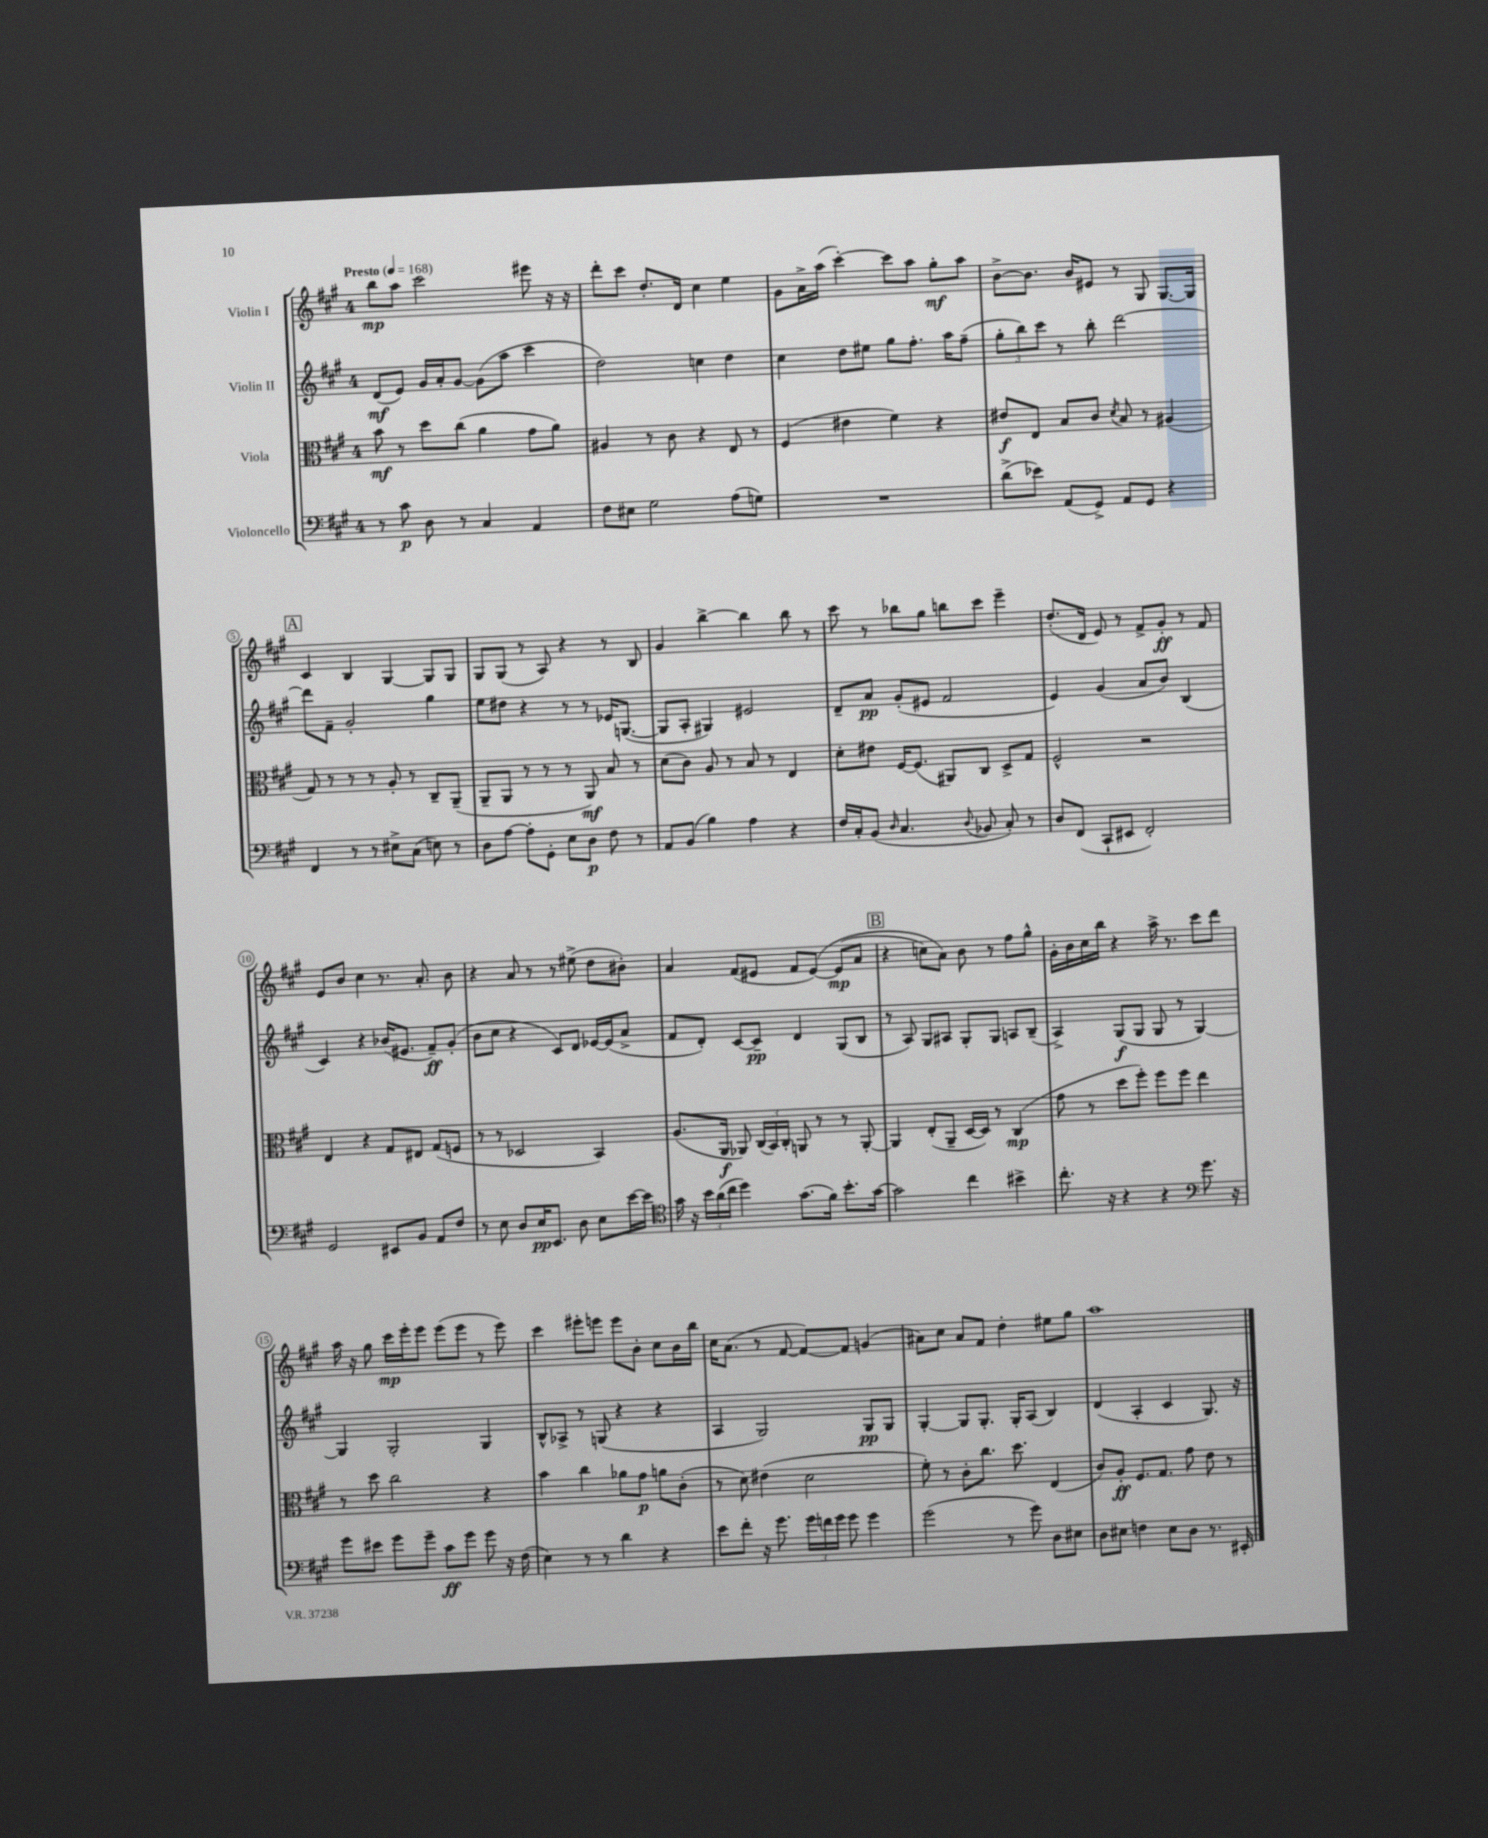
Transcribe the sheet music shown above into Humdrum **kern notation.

**kern	**kern	**kern	**kern
*staff4	*staff3	*staff2	*staff1
*clefF4	*clefC3	*clefG2	*clefG2
*k[f#c#g#]	*k[f#c#g#]	*k[f#c#g#]	*k[f#c#g#]
*M4/4	*M4/4	*M4/4	*M4/4
*MM168	*MM168	*MM168	*MM168
8r	8b	(8d	8bb
8c#	8r	8e)	8aa
8D	8dd	16g#	2ccc#
.	.	16a'	.
8r	(8cc#	[8g#	.
4C#	4a	(8g#]	.
.	.	8aa	.
4AA	8g#	4ccc#	8eee#
.	8a)	.	16r
.	.	.	16r
=	=	=	=
8F#	4A#	2dd)	8ddd'
8E#	.	.	8ccc#
2G#	8r	.	8.dd'
.	8c#	.	.
.	.	.	16d
.	4r	4cc	4cc#
(8A	8E	4dd	4ee
8G)	8r	.	.
=	=	=	=
1r	(4F#	4cc#	8g#
.	.	.	16a^
.	.	.	(16aa
.	4e#	8dd	[4ccc#')
.	.	8ee#	.
.	4f#)	8gg#	8ccc#]
.	.	8.ff#'	8aa
.	4r	.	8gg#'
.	.	16aa	.
.	.	(8ff#~	8aa
=	=	=	=
(8d^	8e#	12gg#'	[8b^
.	.	12bb)	.
8e-)	8E	.	8.b]
.	.	12ccc#	.
(8AA	8B	8r	.
.	.	.	16b
8GG#^)	8c#	8bb'	8e#
.	8qd	.	.
8AA	8B	[2ddd	8r
8GG#	8r	.	8G#
4r	(4A#	.	[8.G#
.	.	.	16G#]
=	=	=	=
4FF#	8G#)	8ddd]	4c#
.	8r	8f#~	.
8r	8r	2g#'	4B
8r	8r	.	.
8E#^	8A'	.	[4G#
(8C#	8r	.	.
8E)	8C#~	4gg#	8G#]
8r	(8AA~	.	8G#
=	=	=	=
8D	8AA~	8ee	8G#
[8A	8AA	8dd#	(8G#
8A']	8r	4r	8r
8GG#'	8r	.	8A)
8E	8r	8r	4r
8D	8AA)	8r	.
8F#	8B	16e-	8r
.	.	([8.G	.
8r	8r	.	8B
=	=	=	=
8AA	(8d	8G]	4g#
(8BB	8c#)	8A'	.
4B)	8A	4G#)	[4bb^
.	8r	.	.
4A	8B	2e#	4bb]
.	8r	.	.
4r	4E	.	8bb
.	.	.	8r
=	=	=	=
16F#	8d'	8d~	8ccc#
16C#'	.	.	.
(8BB	8e#	8a	8r
16qqD	.	.	.
4.C#	[16F#	(8g#'	8bb-
.	(8.F#]	.	.
.	.	8e#	8gg#
.	8AA#)	2f#	8bb
8qqD	.	.	.
8BB-	8C#	.	8ccc#
8C#')	8D^	.	4eee~
8r	8G#	.	.
=	=	=	=
8D	2F#^^	4e)	(8.dd'
(8FF#	.	.	.
.	.	.	16d
8CC#`	.	(4g#	8e)
8EE#	.	.	8r
2FF#')	2r	8a	8f#^
.	.	8b)	8g#'
.	.	(4B	8r
.	.	.	8f#
=	=	=	=
2GG#	4E	4c#)	8e
.	.	.	8b
.	4r	4r	4cc#
8EE#	8G#	(16b-	8.r
.	.	8.e#	.
8BB	8E#	.	.
.	.	.	8.a'
8AA	(8G#	8f#~)	.
8F#	8F	(8g#'	8b
=	=	=	=
8r	8r	8b	4r
8E	8r	8cc#	.
8D	2D-	4r	8a
16E	.	.	8r
8.EE	.	.	.
.	.	8c#)	8r
8D	.	8d	(8ee#^
8E	4BB)	[16e-	8dd
.	.	(16e-]	.
[16e	.	8a^	8b#')
16e]	.	.	.
=	=	=	=
*clefC4	*	*	*
16g#	(8.A	8f#	4a
16r	.	.	.
24b	.	8d')	.
(24a	.	.	.
.	16AA	.	.
24cc#	.	.	.
4dd)	8AA-)	[8c#	(8f#
.	(24C#	8c#~]	8e#
.	24BB)	.	.
.	24C#'	.	.
(8.g#	8AA	4d	8f#
.	8r	.	&([8e#)
16f#)	.	.	.
8.b'	8r	(8G#	(8e#]
.	[8AA'	8B	8a
[16g#	.	.	.
=	=	=	=
2g#]	4AA]	8r	4r
.	.	8A)	.
.	(8E'	8G#	8cc)
.	8AA~	8A#	8a&)
4cc#	[16D	8G#'	8b
.	16D])	.	.
.	8r	8G#	8r
4b#^	(4C#	8A	8ff#
.	.	(8B~	8gg#^^
=	=	=	=
8.cc#'	8g#	4A^)	16g#'
.	.	.	16b
.	8r	.	16cc#
16r	.	.	16bb
4r	8dd	(8G#	4r
.	8ff#')	8G#	.
4r	8ff#	8G#	16aa^
.	.	.	8.r
.	8ff#	8r	.
*clefF4	*	*	*
8.g#	4ee	[4G#)	8ccc#
.	.	.	8ddd
16r	.	.	.
=	=	=	=
8g#	8r	4G#]	16aa
.	.	.	16r
8e#	8dd	.	8gg#
8g#	2cc#	2G#'	16ccc#
.	.	.	16eee'
8g#~	.	.	8eee
8c#	.	.	(8eee
8g#	.	.	8eee
8g#	4r	4G#	8r
16r	.	.	8eee)
(16F#	.	.	.
=	=	=	=
4E)	4b	8B^^	4ccc#
.	.	8A-^	.
8r	4cc#	8r	8eee#'
8r	.	(8G	8eee
4d	8a-	4r	8eee
.	8g#	.	8b'
4r	8a	4r	8cc#
.	(8c#'	.	16b
.	.	.	16bb
=	=	=	=
8e	8r	4A	16cc#
.	.	.	(8.a
8f#'	8d)	.	.
16r	(4e#	2G#)	8r
8.g#	.	.	.
.	.	.	[8f#
24g#	2d	.	8f#_)
24f	.	.	.
24g#	.	.	.
8g#	.	.	8f#]
4g#	.	8G#	(4g
.	.	8G#	.
=	=	=	=
(2g#	8f#')	[4G#'	8a#)
.	8r	.	8cc#
.	8c#'	8G#]	8a#
.	8.cc#	8.G#'	8f#
8r	.	.	4dd'
.	8.dd	16G#'	.
8g#)	.	(8A	.
8D	(4E	4B)	8ee#
8E#	.	.	8gg#
=	=	=	=
8D	8c#)	(4d	1aa
8E#	8A'	.	.
4F	8.F#	4A'	.
.	8.G#	.	.
8E#	.	4c#	.
8D	8g#	.	.
8.r	8e	8.G#)	.
.	8r	.	.
16EE#'	.	16r	.
==	==	==	==
*-	*-	*-	*-
